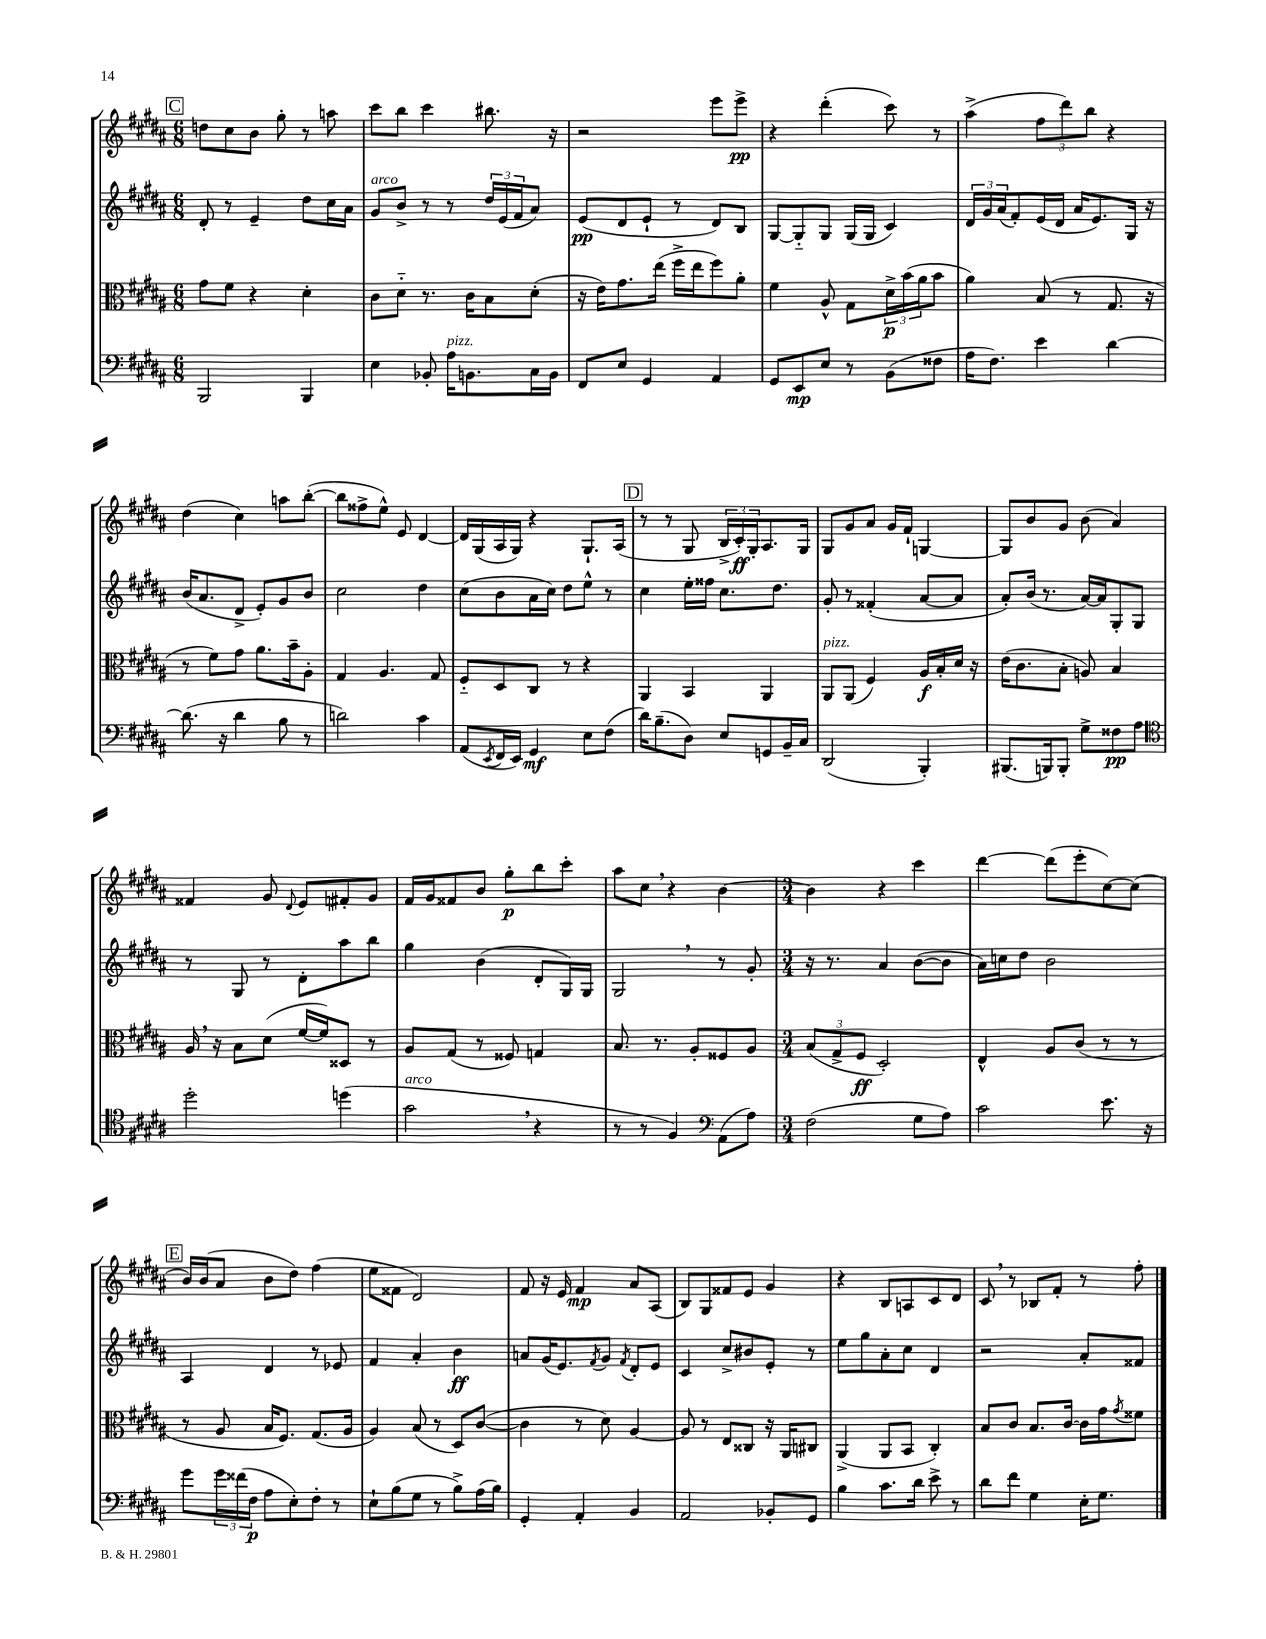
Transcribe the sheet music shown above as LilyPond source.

<<
\new StaffGroup <<
\new Staff = "s0" {
    \clef treble \key b \major \numericTimeSignature \time 6/8
    \mark \markup { \box "C" } d''8 cis''8 b'8 gis''8-. r8 a''8 |
    cis'''8 b''8 cis'''4 bis''8. r16 |
    r2 e'''8 e'''8->\pp |
    r4 dis'''4-.( cis'''8) r8 |
    ais''4->( \tuplet 3/2 { fis''8 dis'''8) b''8 } r4 |
    dis''4( cis''4) a''8 b''8~-.( |
    b''8 fisis''8-> e''8-^) e'8 dis'4~ |
    dis'16 gis16( ais16 gis16) r4 gis8.-! ais16( |
    \mark \markup { \box "D" } r8 r8 gis8 \tuplet 3/2 { b16-> cis'16-.\ff) gis16-. } ais8. gis16 |
    gis8 gis'8 ais'8 gis'16 fis'16-! g4~ |
    g8 b'8 gis'8 b'8( ais'4) |
    fisis'4 gis'8 \appoggiatura { dis'8 } e'8 fis'8-. gis'8 |
    fis'16 gis'16 fisis'8 b'8 gis''8-.\p b''8 cis'''8-. |
    ais''8 cis''8 \breathe r4 b'4~ |
    \numericTimeSignature \time 3/4 b'4 r4 cis'''4 |
    dis'''4~ dis'''8( e'''8-. cis''8~) cis''8( |
    \mark \markup { \box "E" } b'16) b'16( ais'8 b'8 dis''8) fis''4( |
    e''8 fisis'8 dis'2) |
    fis'8 r16 e'16 fis'4\mp ais'8 ais8( |
    b8) gis8 fisis'8 e'8 gis'4 |
    r4 b8 a8 cis'8 dis'8 |
    cis'8 \breathe r8 bes8 fis'8-. r8 fis''8-. \bar "|." |
}
\new Staff = "s1" {
    \clef treble \key b \major \numericTimeSignature \time 6/8
    \mark \markup { \box "C" } dis'8-. r8 e'4-- dis''8 cis''16 ais'16 |
    gis'8^\markup { \italic "arco" } b'8-> r8 r8 \tuplet 3/2 { dis''16 e'16( fis'16 } ais'8) |
    e'8\pp( dis'8 e'8-! r8 dis'8) b8 |
    gis8~ gis8-_ gis8 gis16( gis16 cis'4) |
    \tuplet 3/2 { dis'16 gis'16 ais'16( } fis'8-.) e'16( dis'16 ais'16 e'8.) gis16 r16 |
    b'16( ais'8. dis'8-> e'8-.) gis'8 b'8 |
    cis''2 dis''4 |
    cis''8( b'8 ais'16 cis''16) dis''8 e''8-^ r8 |
    \mark \markup { \box "D" } cis''4 e''16-. fisis''16 cis''8. dis''8. |
    gis'8-. r8 fisis'4-.( ais'8~ ais'8 |
    ais'8-.) b'16( r8. ais'16~) ais'16 gis8-. gis8 |
    r8 gis8 r8 dis'8-. ais''8 b''8 |
    gis''4 b'4( dis'8-. gis16) gis16 |
    gis2 \breathe r8 gis'8-. |
    \numericTimeSignature \time 3/4 r16 r8. ais'4 b'8~( b'8 |
    ais'16) c''16 dis''8 b'2 |
    \mark \markup { \box "E" } ais4 dis'4 r8 ees'8 |
    fis'4 ais'4-. b'4\ff |
    a'8 gis'16( e'8.) \acciaccatura { fis'8 } gis'8 \acciaccatura { fis'8 } dis'8-. e'8 |
    cis'4 cis''8-> bis'8 e'8-. r8 |
    e''8 gis''8 ais'8-. cis''8 dis'4 |
    r2 ais'8-. fisis'8 \bar "|." |
}
\new Staff = "s2" {
    \clef alto \key b \major \numericTimeSignature \time 6/8
    \mark \markup { \box "C" } gis'8 fis'8 r4 dis'4-. |
    cis'8 dis'8-_ r8. cis'16 b8 dis'8-.( |
    r16 e'16) gis'8. e''16( fis''16-> e''16 fis''8) ais'8-. |
    fis'4 ais8-^ gis8 \tuplet 3/2 { dis'16->\p b'16( ais'16 } b'8 |
    ais'4) b8( r8 gis8. r16 |
    r8 fis'8) gis'8 ais'8. b'16-- ais8-. |
    gis4 ais4. gis8 |
    fis8-_ dis8 cis8 r8 r4 |
    \mark \markup { \box "D" } ais,4 b,4 ais,4 |
    ais,8^\markup { \italic "pizz." } ais,8( fis4) ais16\f b16-. dis'16 r16 |
    e'16( cis'8. b8-. a8) b4 |
    ais16 \breathe r16 b8 dis'8( fis'16~ fis'16) disis8 r8 |
    ais8 gis8( r8 fisis8) g4 |
    b8. r8. ais8-. fisis8 ais8 |
    \numericTimeSignature \time 3/4 \tuplet 3/2 { b8( gis8-> fis8\ff } dis2-.) |
    e4-^ ais8 cis'8( r8 r8 |
    \mark \markup { \box "E" } r8 ais8 b16 fis8.) gis8.( ais16 |
    ais4) b8( r8 dis8) cis'8~( |
    cis'4 r8 dis'8) ais4~ |
    ais8 r8 e8 cisis8 r16 ais,16 cis8 |
    ais,4->( ais,8 b,8 cis4-.) |
    b8 cis'8 b8. cis'16~ cis'16 gis'16 \acciaccatura { gis'8 } fisis'8 \bar "|." |
}
\new Staff = "s3" {
    \clef bass \key b \major \numericTimeSignature \time 6/8
    \mark \markup { \box "C" } b,,2 b,,4 |
    e4 bes,8-. ais16^\markup { \italic "pizz." } b,8. cis16 b,16 |
    fis,8 e8 gis,4 ais,4 |
    gis,8 e,8\mp e8 r8 b,8( fisis8 |
    ais16 fis8.) e'4 dis'4~ |
    dis'8.( r16 dis'4 b8 r8 |
    d'2) cis'4 |
    ais,8( \acciaccatura { e,8 } fis,16 e,16) gis,4\mf e8 fis8( |
    \mark \markup { \box "D" } dis'16) b8.--( dis8) e8 g,8 b,16-- cis16 |
    dis,2( b,,4-.) |
    bis,,8.( b,,16) b,,8-. gis8-> fisis8\pp ais8 |
    \clef tenor dis''2-. d''4( |
    gis'2^\markup { \italic "arco" } \breathe r4 |
    r8 r8 fis4) \clef bass ais,8( ais8) |
    \numericTimeSignature \time 3/4 fis2( gis8 ais8) |
    cis'2 e'8. r16 |
    \mark \markup { \box "E" } gis'8 \tuplet 3/2 { gis'16 fisis'16( fis16\p } ais8 e8-.) fis8-. r8 |
    e8-! b8( gis8 r8 b8->) ais16( b16) |
    gis,4-. ais,4-. b,4 |
    ais,2 bes,8-. gis,8 |
    b4 cis'8. dis'16 e'8-> r8 |
    dis'8 fis'8 gis4 e16-. gis8. \bar "|." |
}
>>
>>
\layout { \context { \Score \remove "Bar_number_engraver" } }
